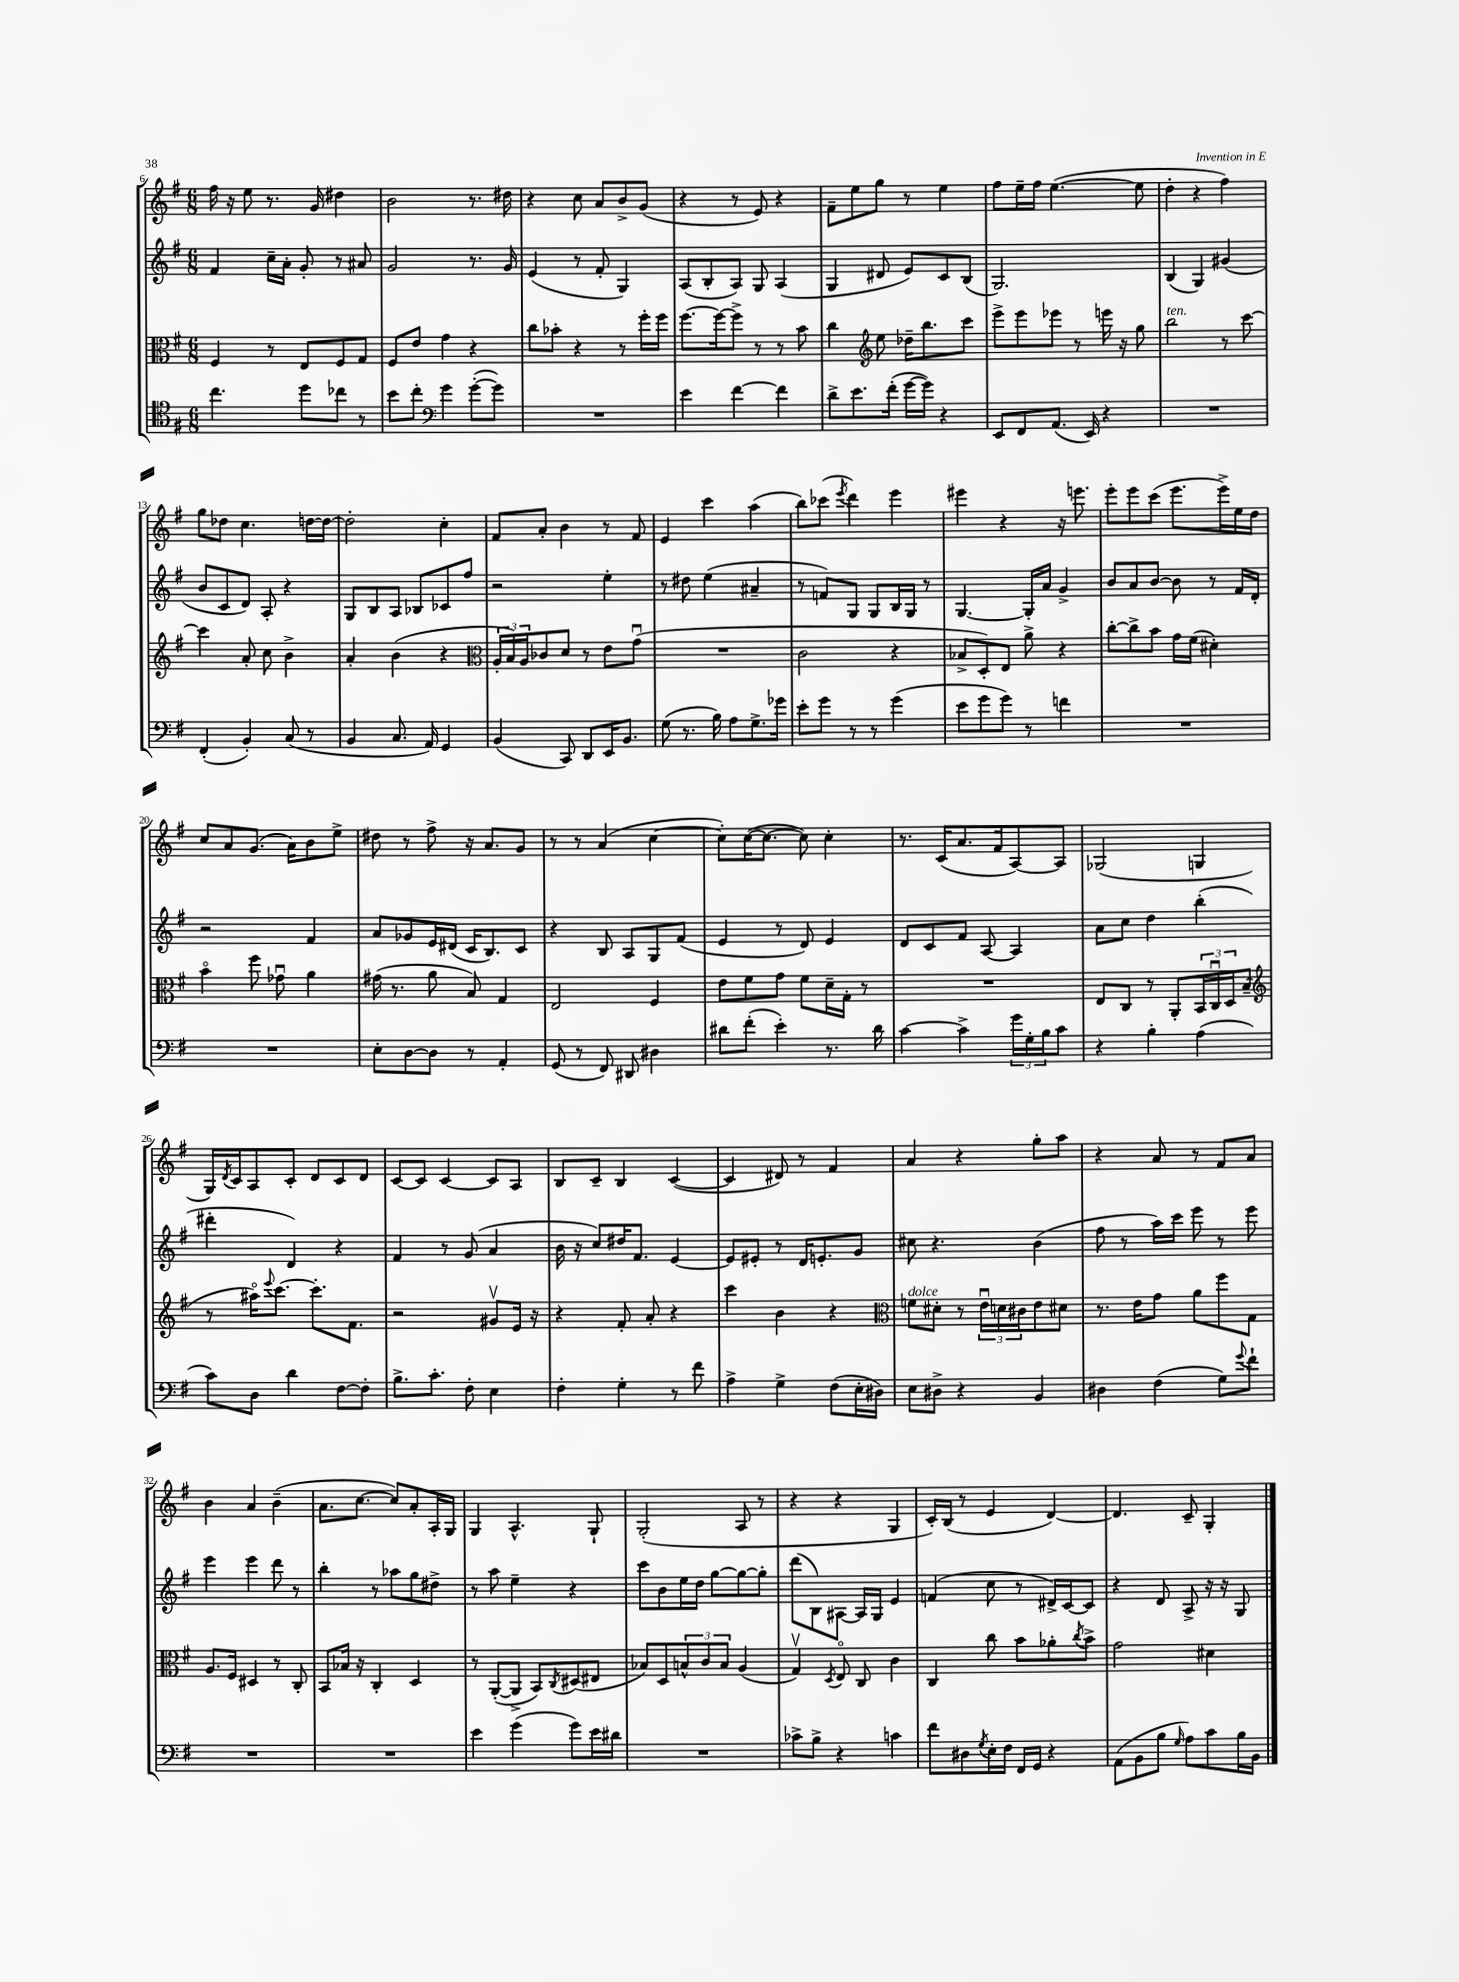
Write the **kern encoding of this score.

**kern	**kern	**kern	**kern
*part4	*part3	*part2	*part1
*staff4	*staff3	*staff2	*staff1
*clefC4	*clefC3	*clefG2	*clefG2
*k[f#]	*k[f#]	*k[f#]	*k[f#]
*M6/8	*M6/8	*M6/8	*M6/8
=6	=6	=6	=6
4.cc\	4F#/	4f#/	16ff#\
.	.	.	16r
.	.	.	8ee\
.	8r	16cc~\LL	8.r
.	.	16a'\JJ	.
8dd\L	8E/L	8g'/	.
.	.	.	16g/
8cc-X\J	8F#/	8r	4dd#X\
8r	8G/J	8a#X/	.
=7	=7	=7	=7
8b\L	8F#/L	2g/	2b\
8cc'\J	8e/J	.	.
*clefF4	*	*	*
4g\	4g\	.	.
([8g'\L	4r	8.r	8.r
8g\J])	.	.	.
.	.	16g/	16dd#X\
=8	=8	=8	=8
2.r	8cc\L	(4e/	4r
.	8b-X'\J	.	.
.	4r	8r	8cc\
.	.	8f#'/	8a/L
.	8r	4G/)	8b^/
.	16ff#'\LL	.	(8g/J
.	16ff#\JJ	.	.
=9	=9	=9	=9
4e\	[8.ff#\L	(8A/L	4r
.	.	8B'/	.
.	16ff#\k_	.	.
[4f#\	8ff#^\J]	8A/J)	8r
.	8r	8G/	8e/)
4f#\]	8r	(4A/	4r
.	8b\	.	.
=10	=10	=10	=10
8d^\L	4cc\	4G/	8f#~\L
8.e\	.	.	8ee\
*	*clefG2	*	*
.	8ee\	8d#X/	8gg\J
(16f#'\Jk	.	.	.
[16g\LL	16dd-X~\KL	8e/L)	8r
16g\JJ])	8.bb\	.	.
4r	.	8c/	4ee\
.	8ccc\J	(8B/J	.
=11	=11	=11	=11
8EE/L	8eee^\L	2.G/)	8ff#\L
8FF#/	8eee\	.	16ee~\L
.	.	.	16ff#\JJ
(8.AA/J	8eee-X\J	.	([4.ee\
.	8r	.	.
16EE/)	.	.	.
4r	16eeen\	.	.
.	16r	.	.
.	8gg\	.	8ee\]
=12	=12	=12	=12
!	!LO:TX:a:i:t=ten.	!	!
2.r	2bb\	(4B/	4dd'\
.	.	4G/)	4r
.	8r	(4g#X/	4ff#\)
.	[8ccc\	.	.
!!LO:LB:g=z
=13	=13	=13	=13
(4FF#'/	4ccc\]	8b/L	8gg\L
.	.	8c/	8dd-X\J
4BB'/)	8a'/	8d/J)	4.cc\
.	8cc\	8A'/	.
(8C/	4b^\	4r	.
8r	.	.	[16ddn\LL
.	.	.	16dd\JJ_
=14	=14	=14	=14
4BB/	4a'/	8G/L	2dd'\]
.	.	8B/	.
8.C/	(4b\	8A/J	.
.	.	8B-X/L	.
16AA/)	.	.	.
4GG/	4r	8c-X/	4cc'\
.	.	8ff#/J	.
=15	=15	=15	=15
*	*clefC3	*	*
(4BB/	24A'/LL	2r	8f#/L
.	24B/)	.	.
.	24A/J	.	.
.	8c-X/	.	8a'/J
8CC/)	8d/J	.	4b\
8DD/L	8r	.	.
16EE/K	8e\L	4ee'\	8r
8.BB/J	.	.	.
.	(8gu\J	.	8f#/
=16	=16	=16	=16
(8G\	2.r	8r	4e/
8.r	.	8dd#X\	.
.	.	(4ee\	4ccc\
16B\)	.	.	.
8A\L	.	.	.
8.G^\	.	4a#X~/	(4aa\
16g-X\Jk	.	.	.
=17	=17	=17	=17
8e'\L	2c\	8r	8bb\L)
8g\J	.	8fn/L)	(8ccc-X\J
.	.	.	8qeee/
8r	.	8G/J	4ddd\)
8r	.	8G/L	.
(4g\	4r	16B/L	4eee\
.	.	16G/JJ	.
.	.	8r	.
=18	=18	=18	=18
8e\L	8B-X^/L	[4.G/	4eee#X\
8g\	8D'/)	.	.
8g\J)	8E/J	.	4r
8r	8a^\	16G'/LL]	.
.	.	16a/JJ	.
4fn\	4r	4g^/	16r
.	.	.	8.eeen\
=19	=19	=19	=19
2.r	[8cc'\L	8b/L	8eee'\L
.	8cc^\]	8a/	8eee\
.	8b\J	[8b/J	(8ccc\J
.	16g\LL	8b\]	8.eee\L
.	(16f#\JJ	.	.
.	4d#X'\)	8r	.
.	.	.	16eee^\L)
.	.	16f#/LL	16ee\
.	.	16d'/JJ	16dd\JJ
!!LO:LB:g=z
=20	=20	=20	=20
2.r	4b\	2r	8cc/L
.	.	.	8a/
.	8ff#\	.	(8.g/J
.	8g-Xu\	.	.
.	.	.	16a\KL)
.	4a\	4f#/	8b\
.	.	.	8ee^\J
=21	=21	=21	=21
8E'\L	(16g#X\	8a/L	8dd#X\
.	8.r	.	.
[8D\	.	8g-X/	8r
8D\J]	8a\	16e/L	8ff#^\
.	.	(16d#X/JJ	.
8r	8B/)	16c/KL	16r
.	.	8.B/)	8.a/L
4AA'/	4G/	.	.
.	.	8c/J	8g/J
=22	=22	=22	=22
(8GG/	2E/	4r	8r
8r	.	.	8r
8FF#/)	.	8B/	(4a/
8DD#X/	.	8A/L	.
4D#X\	4F#/	8G/	[4cc\
.	.	(8f#/J	.
=23	=23	=23	=23
8d#X\L	8e\L	4e/	8cc'\L])
(8f#'\J	8f#\	.	([16cc\K
.	.	.	8.cc\J_
4e'\)	8g\J	8r	.
.	8f#\L	8d/)	8cc\])
8.r	16d~\L	4e/	4cc'\
.	16G'\JJ	.	.
.	8r	.	.
16d#\	.	.	.
=24	=24	=24	=24
[4c\	2.r	8d/L	8.r
.	.	8c/	.
.	.	.	(16c/KL
4c^\]	.	8f#/J	8.a/
.	.	[8A/	.
.	.	.	16f#/k
24g\LL	.	4A/]	[8A/)
24G'\	.	.	.
24B\J	.	.	.
8c\J	.	.	8A/J]
=25	=25	=25	=25
4r	8E/L	8a\L	(2G-X/
.	8C/J	8cc\J	.
4B'\	8r	4dd\	.
.	8AA'/L	.	.
(4A\	24BB/L	(4bb'\	4Gn/
.	24Cu/	.	.
.	24D/J	.	.
.	(8B~/J	.	.
!!LO:LB:g=z
=26	=26	=26	=26
*	*clefG2	*	*
8c\L)	8r	4ddd#X'\	16G/LL)
.	.	.	8qd/
.	.	.	16c/J
8D\J	16aa#X\KL)	.	8A/
.	8qqeee/	.	.
.	[8.ccc\J	.	.
4d\	.	4d/)	8c'/J
.	8.ccc'\L]	.	8d/L
[8F#\L	.	4r	8c/
.	8.f#\J	.	.
8F#'\J]	.	.	8d/J
=27	=27	=27	=27
8.B^\L	2r	4f#/	[8c/L
.	.	.	8c/J]
8.c'\J	.	.	.
.	.	8r	[4c/
8F#'\	.	(8g/	.
4E\	8g#Xv/L	4a/	8c/L]
.	16e/Jk	.	8A/J
.	16r	.	.
=28	=28	=28	=28
4F#'\	4r	16b\	8B/L
.	.	16r	.
.	.	8cc/L)	8c~/J
4G'\	8f#'/	16dd#X/K	4B/
.	.	8.f#/J	.
.	8a'/	.	.
8r	4r	[4e/	([4c/
8f#\	.	.	.
=29	=29	=29	=29
4A^\	4ccc\	8e/L]	4c/]
.	.	8e#X'/J	.
4G^\	4b\	8r	8d#X/)
.	.	16d/KL	8r
.	.	8.en'/	.
(8F#\L	4r	.	4f#/
16E'\L	.	8g/J	.
16D#X\JJ)	.	.	.
=30	=30	=30	=30
*	*clefC3	*	*
!	!LO:TX:a:i:t=dolce	!	!
8E\L	8fn\L	8cc#X\	4a/
8D#X^\J	8d#X'\J	4.r	.
4r	8r	.	4r
.	24eu\LL	.	.
.	24dn\	.	.
.	24c#X\J	.	.
4BB/	8e\	(4b\	8gg'\L
.	8d#X\J	.	8aa\J
=31	=31	=31	=31
4D#X\	8.r	8ff#\	4r
.	.	8r	.
.	16e\KL	.	.
(4F#\	8g\J	16aa\LL)	8a/
.	.	16ccc\JJ	.
.	8a\L	8eee\	8r
8G\L)	8ff#\	8r	8f#/L
8qqg/	.	.	.
8f#`\J	8G\J	8eee\	8a/J
!!LO:LB:g=z
=32	=32	=32	=32
2.r	8.A/L	4eee\	4b\
.	16F#/Jk	.	.
.	4D#X/	4eee\	4a/
.	8r	8ddd\	(4b~\
.	8C'/	8r	.
=33	=33	=33	=33
2.r	8BB/L	4bb'\	8.a\L
.	16B-X/Jk	.	.
.	16r	.	[8.cc\J
.	4C'/	8r	.
.	.	8aa-X\L	8cc/L])
.	4D/	8gg\	8a'/
.	.	8dd#X^\J	16A'/L
.	.	.	16G/JJ
=34	=34	=34	=34
4e\	8r	8r	4G/
.	([8AA'/L	8aa\	.
(4g\	8AA^/J]	4ee~\	4.A^^/
.	8BB/L)	.	.
.	8qC/	.	.
8g\L)	(8D#X/	4r	.
16e\L	8E#X/J	.	8G`/
16d#X\JJ	.	.	.
=35	=35	=35	=35
2.r	8B-X/L)	8ccc\L	(2G'/
.	8D/	8b\	.
.	12Bn^^/	16ee\L	.
.	.	16dd\JJ	.
.	12c/	.	.
.	.	[8gg\L	.
.	12B/J	.	.
.	(4A/	8gg\_	8A/
.	.	8gg'\J]	8r
=36	=36	=36	=36
8c-X^\L	4Gv/)	(8ddd\L	4r
8B^\J	.	8B\)	.
.	8qD/	.	.
4r	8E/	[8A#X\J	4r
.	8C/	16A#/LL]	.
.	.	16G/JJ	.
4cn\	4c\	4e/	4G/
=37	=37	=37	=37
8f#\L	4C/	(4fn/	16c'/LL)
.	.	.	(16B/JJ
8D#X\	.	.	8r
8qG/	.	.	.
16E'\L	8cc\	8cc\	4e/
16F#\JJ	.	.	.
16FF#/LL	8b\L	8r	.
16GG/JJ	.	.	.
4r	8a-X'\	16d#X^/LL)	[4d/)
.	.	[16c/J	.
.	8qcc/	.	.
.	8b^\J	8c/J]	.
=38	=38	=38	=38
(8AA\L	2g\	4r	4.d/]
8BB\	.	.	.
8B\J	.	8d/	.
16qqG/	.	.	.
8A\L)	.	8A^/	8c~/
8c\	4d#X\	16r	4G'/
.	.	16r	.
16B\L	.	8G/	.
16BB\JJ	.	.	.
==	==	==	==
*-	*-	*-	*-
